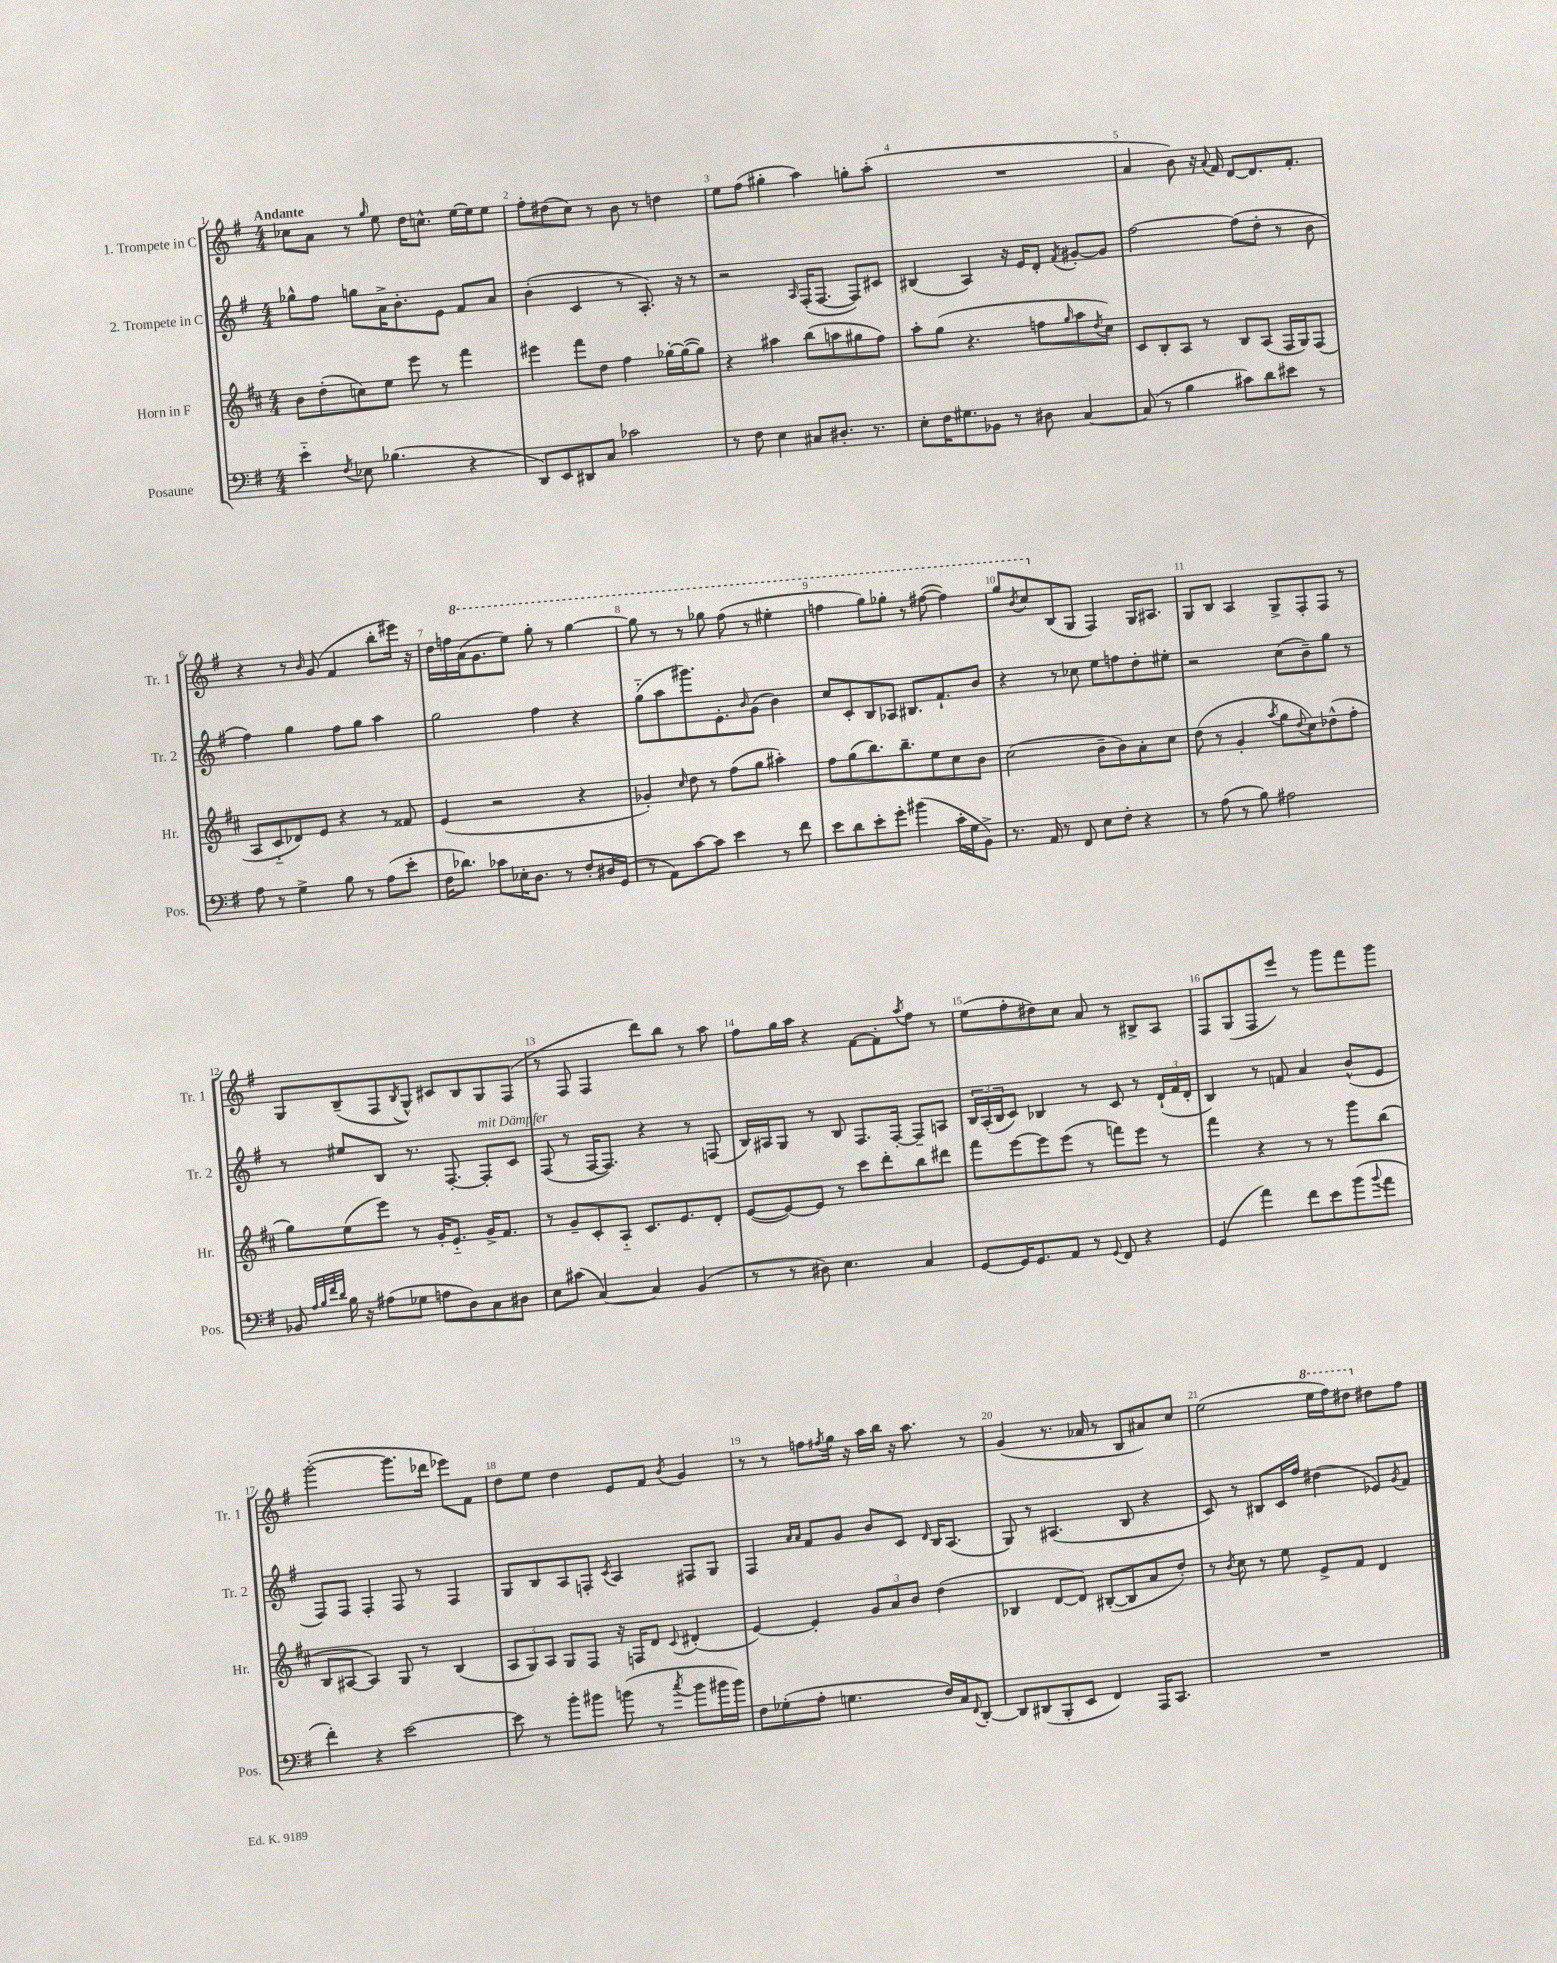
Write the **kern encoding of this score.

**kern	**kern	**kern	**kern
*staff4	*staff3	*staff2	*staff1
*clefF4	*clefG2	*clefG2	*clefG2
*k[f#]	*k[f#c#]	*k[f#]	*k[f#]
*M4/4	*M4/4	*M4/4	*M4/4
4e'~\	8b\L	8gg-^^\L	8cc-\L
.	(8dd'\	8ff#\J	8a\J
8qF#/	.	.	.
8E-\	8cc\)	8gg\L	8r
.	.	.	16qqgg/
(4.B-\	8ee\J	16a^\K	8ee\
.	.	8.b'\	.
.	8eee\	.	16dd\LK
.	.	.	8.cc^^\J
.	8r	8e\J	.
4r	4fff#\	8f#/L	[16ee\LL
.	.	.	16ee\]J
.	.	8a/J	8ee\J
=	=	=	=
8DD/L)	4eee#\	(4b'\	8ff#'\L
8EE/	.	.	(8dd#\
8DD#/	8fff#\L	4c/	8cc\J)
8C/J	8dd\J	.	8r
2c-\	4ff#\	8r	8b\
.	.	8.A'/)	8r
.	[16gg-'\LL	.	4dd\
.	(16gg-\_J	16r	.
.	8gg-\]J)	8r	.
=	=	=	=
8r	4r	2r	8ee\L
8F#\	.	.	(8ff#\J
4E\	4aa#\	.	4gg#'\
.	.	16qqA/	.
8C#/L	(8bb\L	(16F#'/LK	4aa\)
.	.	[8.F#/J	.
8.D#'/J	8aa\	.	.
.	8gg#\	8F#/]L)	8gg'\L
8.r	.	.	.
.	8ff#\J)	8c#/J	(8aa'\J
=	=	=	=
8E'\L	8aa'\L	(4B#/	1r
16F#\K	(8gg\J	.	.
8.G#\	.	.	.
.	4.r	4A/)	.
8BB-\J	.	.	.
8r	.	16r	.
.	.	16e/LK	.
8D#\	8ff\L	8d'/J	.
.	16qqgg/	8qf#/	.
[4C/	8aa\	[8g#'/L	.
.	8qdd/	.	.
.	8cc#\J)	8g#/]J	.
=	=	=	=
(8C/]	8c#/L	[2ff#\	4a/
8r	8B'/	.	.
4B\	8A/J	.	8b\)
.	8r	.	16r
.	.	.	8qqa/
.	.	.	16f#/
8c#\L)	8B/L	(8ff#\]L	[8d/L
8d\	(8A/J	8dd'\J	8.d/]
8e#\J	16F#/LL	8r	.
.	16G/J)	.	8.f#'/J
8r	(8F#/J	8b\	.
=	=	=	=
8A\	8A/L	4ff#\)	4r
8r	8c#'~/	.	.
4G^\	8d-/)	4gg\	8r
.	.	.	16qqb/
.	8e/J	.	(8g/
8B\	4r	8ff#\L	4f#/
8r	.	8gg\J	.
(8A\L	8r	4aa\	8bb'\L
8e'\J	8f##/	.	16eee#\Jk)
.	.	.	16r
=	=	=	=
16F#\LK	(4e/	2gg\	16dd\LL
8.d-\J)	.	.	16ff\
.	.	.	(16aa\J
.	.	.	8.gg\
8c-\L	2r	.	.
16E-'\K	.	.	8eee\J)
8.D\J	.	.	.
.	.	4ff#\	8ggg'\
8r	.	.	8r
8F#'/L	4r	4r	[4ggg\
16D#/L	.	.	.
(16GG/JJ	.	.	.
=	=	=	=
8r	4g-'/)	(8gg'~\L	8ggg\]
8AA\L)	.	8aa\	8r
.	16qqcc#/	.	.
[8c\	8dd\	8.ggg#\)	8r
8c\]J	8r	.	8ggg-\
.	.	8.e'\	.
4e\	(8ff#\L	.	(8fff#\
.	.	16qqb/	.
.	8gg\J	(8g\J	8r
8r	4aa#'\)	4b\)	4eee#'\
8f#\	.	.	.
=	=	=	=
8e\L	8ff#\L	8cc/L	4fff\
8d\	(8gg\	8c'/	.
8e'\	8.bb\)	8B/	8ggg\L)
8g'\J	.	8A-/J	8ggg-'\J
.	8.bb~\	.	.
(4b#\	.	8.B#/L	8r
.	8ee\	.	([8fff#\
.	.	8.f#`/	.
16c'\LL	8cc#\	.	4fff#\])
16G\J	.	.	.
8BB^\J)	8b\J	8b/J	.
=	=	=	=
8.r	(2cc#\	4r	8ggg/L
.	.	.	8qbb/
.	.	.	8ccc/
16AA/	.	.	.
8r	.	8r	(8B/
8FF#/	.	8cc-\	8G/J
8E\L	8b~\L	8ee\L	4F#/)
8F#'\J	8b\)	8ff\	.
4r	8a'\	8dd'\	16G/LK
.	.	.	8.A#/J
.	8cc#\J	8ee#'\J	.
=	=	=	=
8r	(8dd\	2r	8G/L
(8A\	8r	.	8B/J
8r	4g'/	.	4A/
8B\)	.	.	.
.	8qaa/	.	.
2A#\	8gg\L	(8cc\L	8G^/L
.	8qqdd/	.	.
.	8cc#\)	8b~\)	8F#'/
.	(8dd-^^\	8gg\J	8F#/J
.	8ff#'\J	8r	8r
=	=	=	=
8BB-/	8gg\L)	8r	8G/L
32qqA/LLL	.	.	.
32qqB/	.	.	.
32qqf#/	.	.	.
32qqd/JJJ	.	.	.
16B\	(8ee\	8ee#/L	(8B~/
16r	.	.	.
(8A#\L	8eee\J)	8B/J	8F#/
.	.	.	8qB/
8G-\J	8r	8.r	8G^^/J)
8A\L	16g'/LK	.	8c#/L
.	8.e'~/J	[8.F#'/	.
8D\)	.	.	8B/
8C\	16g^/LK	8F#'/]L	8G/
.	8.f#/J	.	.
8D#\J	.	8c/J	(8F#/J
=	=	=	=
8E\L	8r	(8F#/	8r
(8c#\J	8g~/L	8r	8F#/
[4C/)	8c#'/	[16F#/LK	4F#/
.	.	8.F#/]J)	.
.	8A'~/J	.	.
4C/]	8.c#/L	4r	8ddd\L)
.	.	.	8bb\J
.	8.e/	.	.
(4BB/	.	8r	8r
.	8d'/J	(8F/	8aa\
=	=	=	=
8r	([8e/L	16B/LL)	8ff#\L
.	.	16A#/J	.
8r	8e/_)	8G/J	16gg\L
.	.	.	16aa\JJ
8D#\)	8e/]J	8r	4r
4.E\	8r	8B/	.
.	8ccc#\L	8.F#/L	[8f#\L
.	8ddd'\	.	8f#'\]
.	.	[16F#'/Jk	.
.	.	.	8qaa/
4C/	8bb\	8F#~/]L	8ff#\J
.	8ddd#\J	8A/J	8r
=	=	=	=
[8GG/L	8fff#\L	24B/LL	(8ee\L
.	.	(24A'/	.
.	.	24B/J	.
16GG/]K	[8eee\	8c/J)	8ff#'\
8.GG/	.	.	.
.	8eee\]	4B-/	8dd#\)
8AA/J	(8eee\J	.	8cc\J
8r	8r	8r	8a/
8qqGG/	.	.	.
8FF#/	8fff\L)	8c/	8r
4r	8eee\J	8r	8B#^/L
.	8r	(24d`/LL	8A/J
.	.	24f#/	.
.	.	24d'/JJ	.
=	=	=	=
(4GG/	4fff#\	4B/)	8F#/L
.	.	.	(8G/
4a\)	4r	8r	8F#/
.	.	8f/	8eee/J)
8f#\L	8r	4a/	8r
8e\	8r	.	8ggg\L
(8b\	8ggg\L	(8b^^/L	8fff#\
8qqb/	.	.	.
8a\J	(8bb\J	8e/J	8ggg\J
=	=	=	=
4f#'\)	8B/L	8F#/L)	([2ggg'\
.	[8A#/J	8F#/J	.
4r	4A#/])	4F#'/	.
[2e\	8G/	8F#/	8.ggg\]L
.	8r	8r	.
.	.	.	16ddd-\Jk
.	(4B/	4F#/	8eee-\L)
.	.	.	8f#\J
=	=	=	=
8e\]	12A/L	8G/L	8dd\L
.	12G/)	.	.
8r	.	8B/	8ee\J
.	12A/J	.	.
8b'\L	8G/L	8A/	4dd\
8b#\J	8F#/J	8F'/J	.
.	.	8qc/	.
(8b\	16r	4A/	8e/L
.	16F/LK	.	.
8r	8d/J	.	8f#/J
8qcc/	8qqc#/	.	8qb/
8b\L	(4d#'/	8F#/L	4g/
16b#\L	.	8G/J	.
16b#\JJ)	.	.	.
=	=	=	=
8F#\L	[4e/)	4F#/	8r
(8G-'\	.	.	8r
.	.	16qqa/LL	.
.	.	16qqa/JJ	.
8A'\J	4e'/]	8f#/L	8ff\L
.	.	.	8qff#/
4.G\	.	8g/J	16gg\Jk
.	.	.	16r
.	12g/L	8b/L	16aa\LL
.	.	.	16bb\JJ
.	12a/	.	.
.	.	8c/J	16r
.	12b/J	.	.
.	.	.	8.aa\
.	.	16qqd/	.
16F#/LL)	(4dd\	16B/LK	.
16C/J	.	(8.A/J	.
8qqFF#/	.	.	.
[8DD'/J	.	.	8r
=	=	=	=
8DD/]L	4B-/	8G/)	(4g/
(8DD#/	.	8r	.
8BBB'/	[8d/L	(4.A#/	8.r
8EE/J	8d/]J)	.	.
.	.	.	16a-/
4FF#/)	([8B#'/L	.	8r
.	8B#/]	8B/	8B/L
16AAA/LK	8a/	4r	8a#/)
8.CC/J	.	.	.
.	8dd'/J)	.	8cc/J
=	=	=	=
1r	8r	8c/)	(2ee\
.	8qb/	.	.
.	8cc#\	8r	.
.	8r	8B#/L	.
.	8ee\	16c/L	.
.	.	16ff#/JJ	.
.	8e^/L	(4dd#\	16eee\LL
.	.	.	16fff#\J)
.	8f#/J	.	8ddd#\J
.	4d/	8e-/L)	8dd#\L
.	.	8qg/	.
.	.	8f#/J	8ff#\J
==	==	==	==
*-	*-	*-	*-
